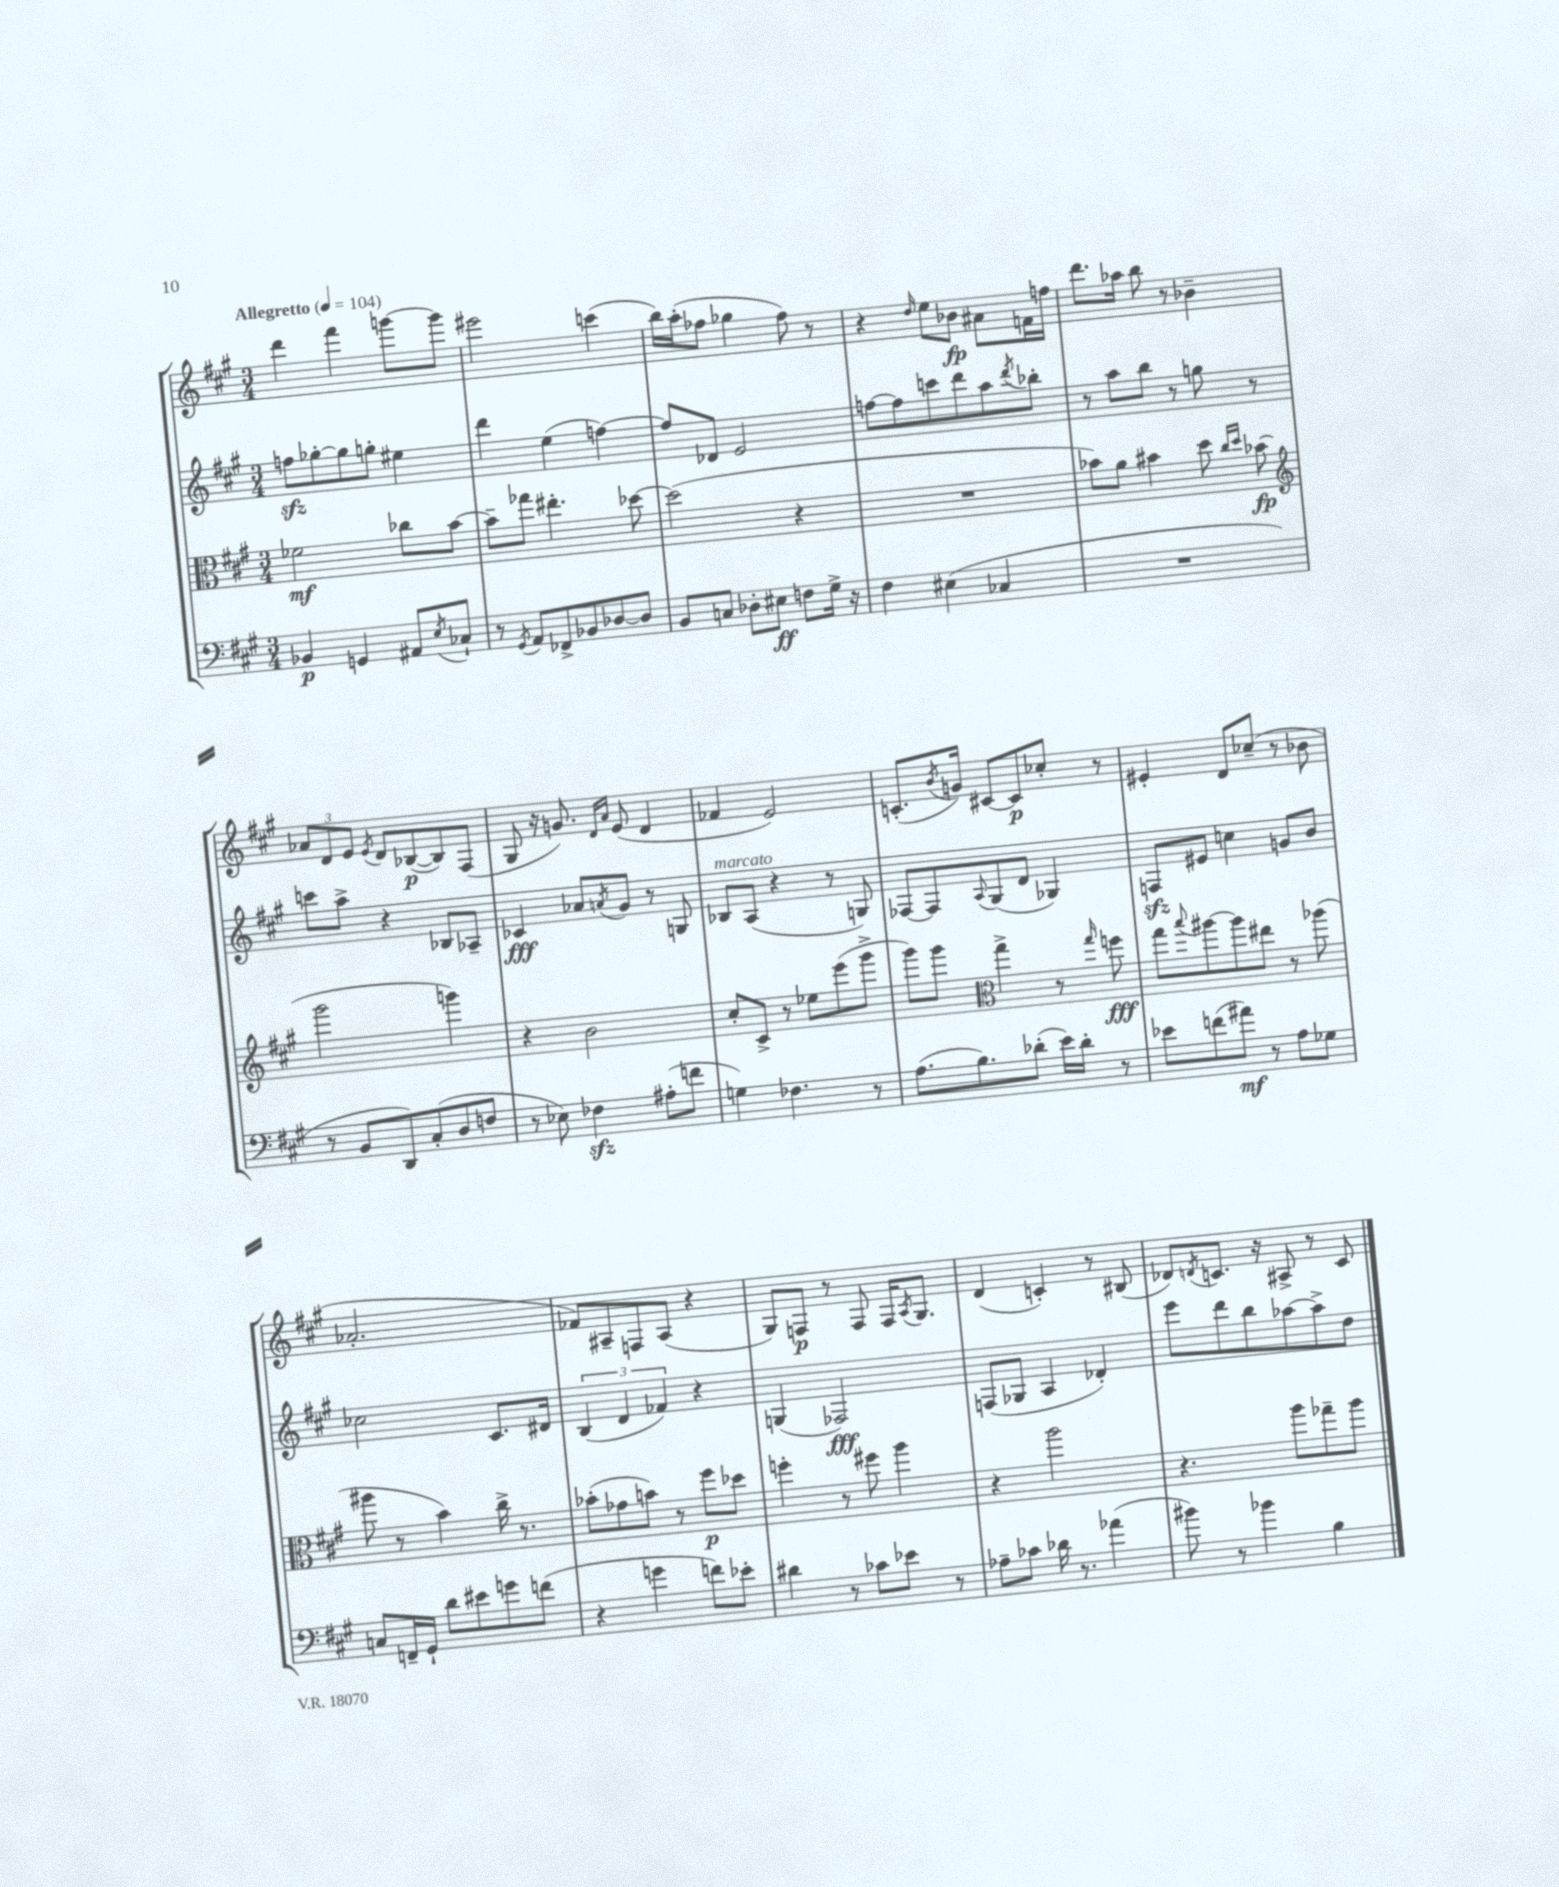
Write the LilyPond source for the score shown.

<<
\new StaffGroup <<
\new Staff = "s0" {
    \clef treble \key a \major \numericTimeSignature \time 3/4 \tempo "Allegretto" 4 = 104
    d'''4 fis'''4 g'''8~ g'''8 |
    eis'''2 c'''4( |
    b''16) a''16-.( fes''8 ges''4 fes''8) r8 |
    r4 \grace { d''16 } e''8 bes'8\fp ais'8 f'16 f''16 |
    d'''8. aes''16 b''8 r8 bes'4-- |
    \tuplet 3/2 { aes'8 d'8 e'8 } \acciaccatura { e'8 } d'8 bes8~\p( bes8) fis8( |
    gis8 r16 g'8.) \grace { d'16 a'16 } e'8( d'4 |
    fes'4 e'2) |
    c'8.-.( \acciaccatura { b'8 } g'16) cis'8~ cis'8\p ces''8-. r8 |
    eis'4-. d'8 ces''8--( r8 bes'8 |
    aes'2.-. |
    fes'8) ais8-- f8 ais8( r4 |
    gis8) f8\p r8 f8 f16 \acciaccatura { a8 } gis8. |
    d'4( c'4-.) r8 bis8( |
    des'8) \acciaccatura { d'8 } c'8. r16 ais8-> r8 c'8 \bar "|." |
}
\new Staff = "s1" {
    \clef treble \key a \major \numericTimeSignature \time 3/4
    f''8\sfz ges''8~-. ges''8 g''8-. eis''4 |
    d'''4 e''4( f''4~) |
    f''8 des'8 e'2 |
    f''8~ f''8 c'''8 d'''8 a''8 \acciaccatura { d'''8 } bes''8-. |
    r8 a''8 b''8 r8 g''8 r8 |
    c'''8 a''8-> r4 bes8 aes8-- |
    ces'4\fff aes'8 \acciaccatura { a'8 } gis'8 r8 g8 |
    bes8^\markup { \italic "marcato" } a8( r4 r8 g8) |
    fes8~ fes8 \appoggiatura { a8 } gis8( d'8 ges4) |
    f8\sfz eis'8 c''4 g'8 b'8 |
    ces''2 cis'8. dis'16 |
    \tuplet 3/2 { b4( d'4 fes'4) } r4 |
    g4( fes2\fff) |
    f8( ges8 a4 des'4-.) |
    e'''8 d'''8 b''8 aes''8~ aes''8-> d''8 \bar "|." |
}
\new Staff = "s2" {
    \clef alto \key a \major \numericTimeSignature \time 3/4
    fes'2\mf ces''8 b'8~ |
    b'8-- ges''8 eis''4.-. des''8~ |
    des''2( r4 |
    R2. |
    bes'8) a'8 bis'4 d''8 \grace { cis''16 d''16 } bes'8\fp( |
    \clef treble gis'''2 g'''4) |
    r4 b'2 |
    cis''8-. cis'8-> r8 ees''8 e'''8( gis'''8-> |
    gis'''8) gis'''8 \clef alto gis''4-> r8 \grace { gis''16 } f''8\fff |
    gis''8 \appoggiatura { b''8 } ais''8~ ais''8 eis''8 r8 aes''8( |
    ais''8 r8 b'4) cis''16-> r8. |
    bes'8-.( ges'8 b'8) r8 fis''8\p des''8 |
    f''4-. r8 fis''8 a''4 |
    r4 a''2 |
    r4. a''8 ges''8-- a''8 \bar "|." |
}
\new Staff = "s3" {
    \clef bass \key a \major \numericTimeSignature \time 3/4
    bes,4\p g,4 ais,8 \acciaccatura { e8 } ces8-! |
    r8 \acciaccatura { gis,8 } a,8 fes,8-> bes,8 des8~ des8 |
    b,8 c8 des8-. eis8\ff f8 gis16-> r16 |
    fis4 eis4( ces4 |
    R2. |
    r8 b,8 d,8) cis8-.( d8 f8 |
    r8 ees8) fes4\sfz ais8-.( f'8 |
    g4) fes4. r8 |
    a8.( b8.) des'8-.( e'16) des'16-. r8 |
    ees'8 f'8( ais'8\mf) r8 a8 ges8 |
    c8 f,16-- gis,16-! d'8 eis'8 g'8 f'8( |
    r4 g'4 f'8) ees'8-. |
    dis'4 r8 ces'8 ees'8 r8 |
    aes8-- ces'8 des'16 r8. aes'4( |
    bis'8) r8 bes'4 b4 \bar "|." |
}
>>
>>
\layout { \context { \Score \remove "Bar_number_engraver" } }
